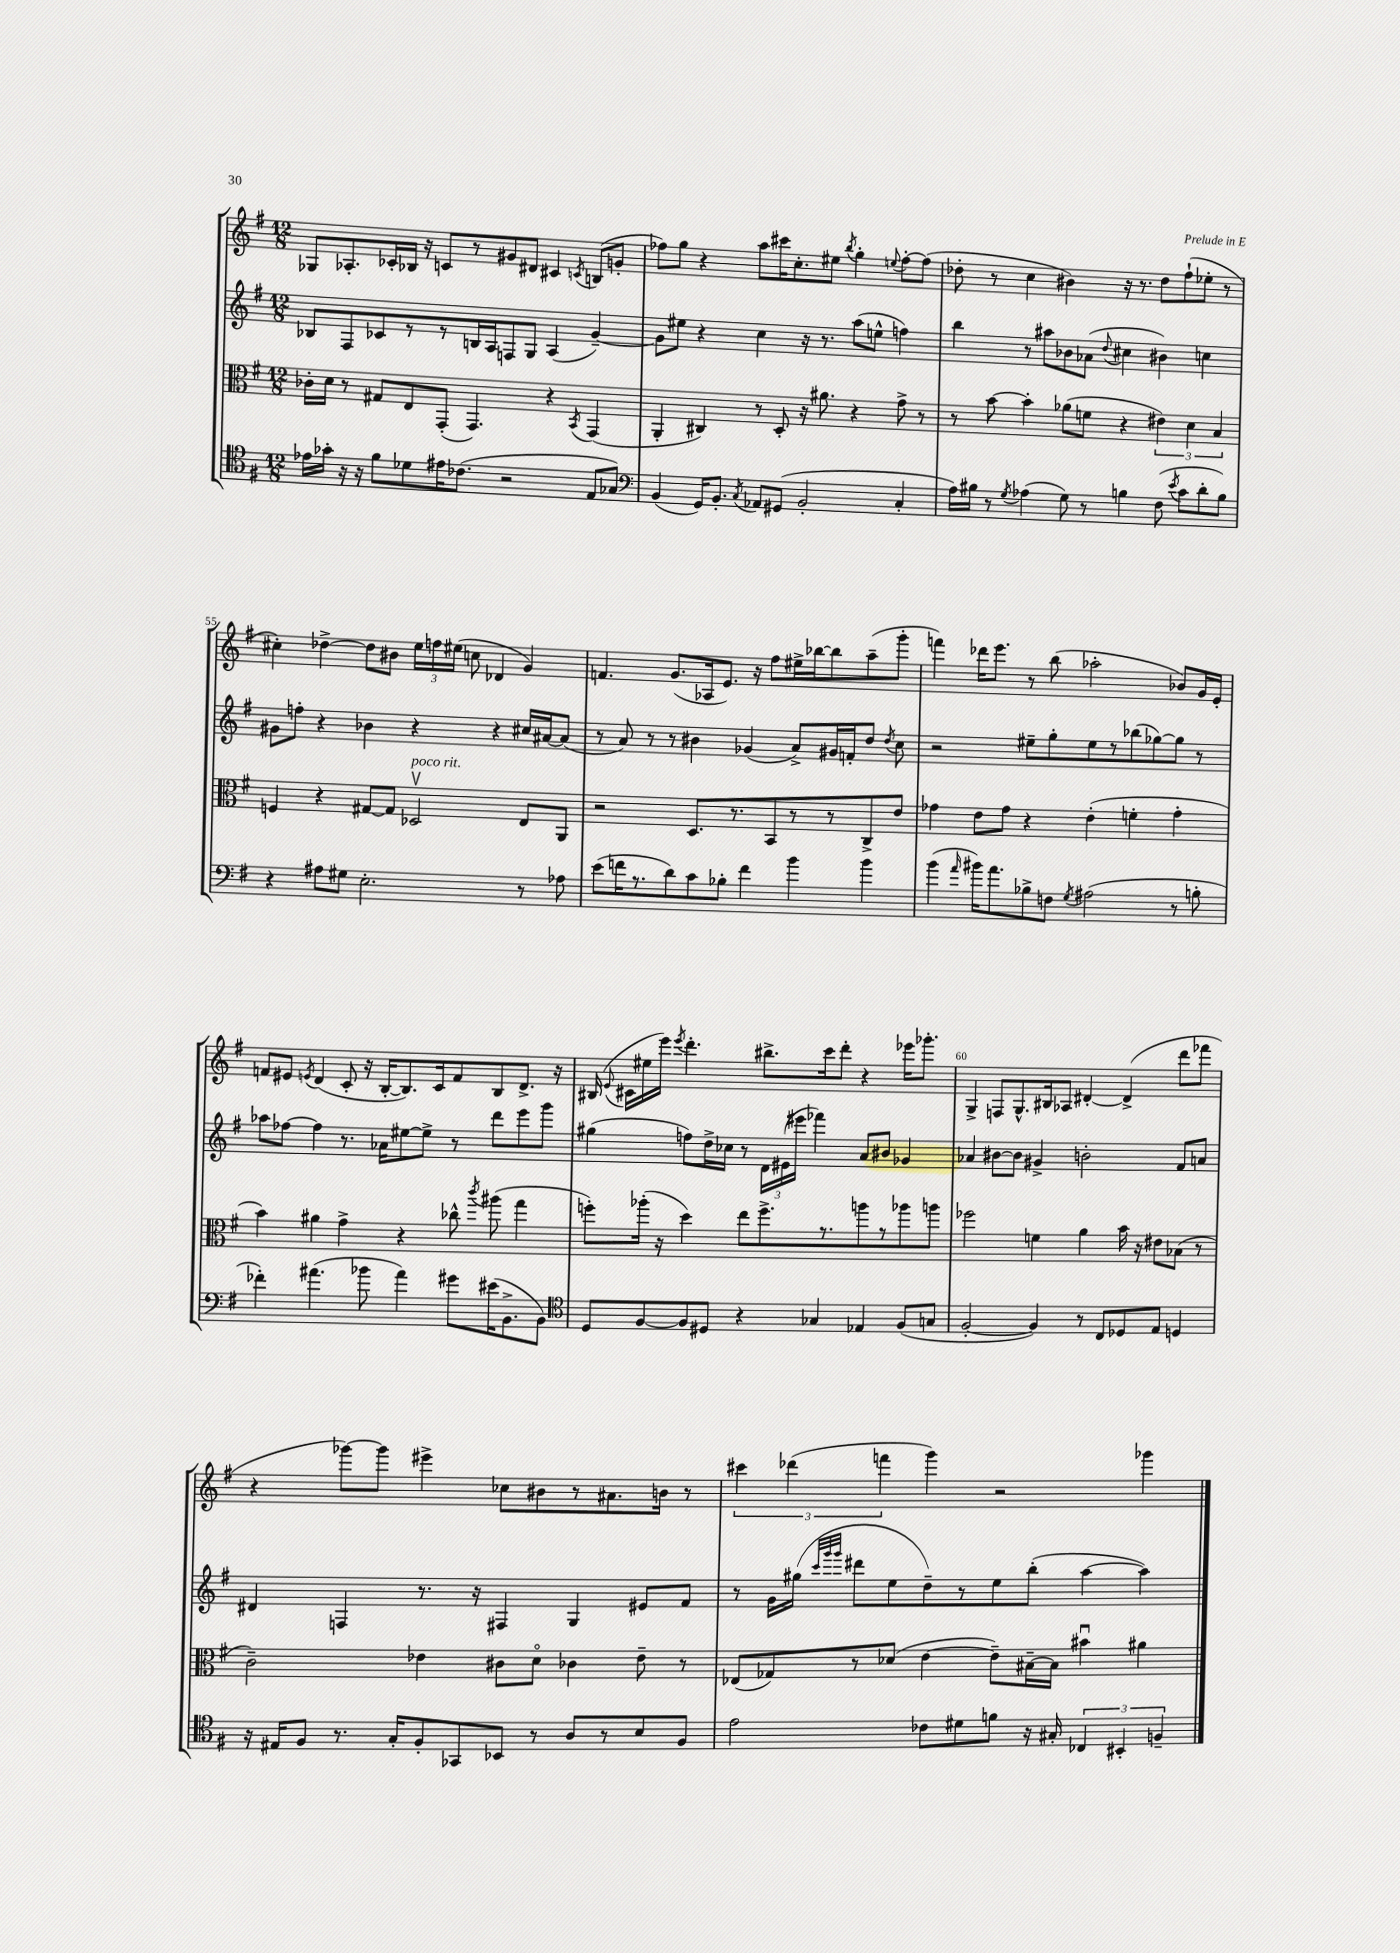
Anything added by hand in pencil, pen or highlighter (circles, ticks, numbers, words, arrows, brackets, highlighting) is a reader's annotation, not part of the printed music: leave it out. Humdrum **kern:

**kern	**kern	**kern	**kern
*staff4	*staff3	*staff2	*staff1
*clefC4	*clefC3	*clefG2	*clefG2
*k[f#]	*k[f#]	*k[f#]	*k[f#]
*M12/8	*M12/8	*M12/8	*M12/8
16e-	16c-'	8B-	8G-
16g-'	16d	.	.
16r	8r	8F#	8.A-'
16r	.	.	.
8f#	8G#	8c-	.
.	.	.	16c-'
8d-	8E	8r	16B-
.	.	.	16r
16e#	(8GG'	8r	8c
(8.c-	.	.	.
.	4.GG)	16B	8r
.	.	16A	.
2r	.	8F	8g#
.	.	8G	8d#
.	4r	(4A	4c#
.	8qBB	.	8qc
8E	(4GG	[4g~)	(8B
8G-)	.	.	8g'
=	=	=	=
*clefF4	*	*	*
(4BB	4AA'	8g]	8ff-)
.	.	8ee#	8gg
16GG)	4C#)	4r	4r
8.BB'	.	.	.
8qC	.	.	.
8AA-	8r	4cc	8aa
(8GG#	8D'	.	16ccc#
.	.	.	8.cc'
2BB'	16r	16r	.
.	8.a#	8.r	.
.	.	.	8ee#
.	.	.	8qbb
.	4r	(8aa	4gg'
.	.	8ee^^	.
.	.	.	8qqee
4C'	8g^	4ff)	[8ff-'
.	8r	.	(8ff-]
=	=	=	=
16A)	8r	4bb	8dd-'
16B#	.	.	.
8r	[8b	.	8r
8qG	.	.	.
(4A-	4b']	8r	4cc
.	.	8aa#	.
8G)	(8a-	8b-	4b#)
8r	8f	(8a-	.
.	.	8qqdd	.
4B	4r	4cc#	16r
.	.	.	8.r
(8F#	6e#)	4b#)	8dd-
8qe	.	.	.
8c	.	.	(8ff#`
.	6d	.	.
8d'	.	4cc	8ee-'
.	6B	.	.
8B)	.	.	8r
=	=	=	=
4r	4F	8g#	4cc#')
.	.	8ff'	.
8A#	4r	4r	[4dd-^
8G#	.	.	.
2.E'	[8G#	4b-	8dd-]
.	8G#]	.	8b#
.	2D-v	4r	24ee
.	.	.	24ff
.	.	.	(24ee#
.	.	.	8cc
.	.	4r	4d-
8r	8E	16cc#	4g)
.	.	[16a#	.
8A-	8AA	(8a#]	.
=	=	=	=
(8e	2r	8r	4.f
16f	.	8a)	.
8.r	.	.	.
.	.	8r	.
8d)	.	8r	(8.g
8c	8.D	4b#	.
.	.	.	16A-
8B-'	.	.	8.e)
.	8.r	.	.
4f	.	(4g-	.
.	.	.	16r
.	8BB	.	8ff#
4b	8r	8a^)	16ee#^
.	.	.	[16bb-
.	8r	16g#	8bb-]
.	.	16f'	.
4b	8C^	8dd	(8aa~
.	.	8qdd	.
.	8e	8cc	8ggg'
=	=	=	=
(4b	4g-	2r	4fff)
16qqa	.	.	.
16b#)	8e	.	16ddd-
8.a	.	.	8.eee
.	8g-	.	.
8B-^	4r	8ee#~	8r
8F	.	8gg'	(8bb
8qG	.	.	.
(2A#	(4e'	8ee#	2aa-'
.	.	8r	.
.	4f'	(8bb-	.
.	.	[8gg-)	.
8r	4g-'	8gg-]	8b-)
8B'	.	8r	16g
.	.	.	16e'
=	=	=	=
4f-')	4b)	8aa-	8f
.	.	[8ff-	8e#
.	.	.	8qe
(4.a#	4a#	4ff-]	(4d
.	4g^	8.r	8c'
8b-	.	.	16r
.	.	16a-	[16B'
4a#)	4r	[8ee#	8.B])
.	.	8ee#^]	.
.	.	.	16c
8g#	8cc-^^	8r	8f
.	8qccc	.	.
(16e#	(8aa#	8ddd	8B
8.BB^	.	.	.
.	4gg	8eee	8.d^
8BB)	.	8ggg	.
.	.	.	16r
=	=	=	=
*clefC4	*	*	*
8D	8ff')	(4gg#	(16B#
.	.	.	8qqe
.	.	.	16c#
[8F#	(16aa-'	.	16ee#
.	16r	.	16eee)
.	.	.	8qeee
8F#]	4dd)	8ff)	4.ddd'
8D#	.	16dd^	.
.	.	16cc-	.
4r	8ee	8r	.
.	8.ff^	24d	8.bb#^
.	.	(24e#	.
.	.	24eee#	.
4G-	.	4fff-)	.
.	8.r	.	16ccc
.	.	.	8ddd'
4E-	8aa	8a	4r
.	8r	8b#	.
(8F#	8aa-	4g-	16eee-
.	.	.	8.ggg-'
8G	8aa	.	.
=	=	=	=
[2F#'	2ff-	4a-	4G^
.	.	[8b#	8F
.	.	8b#]	8.G^^
4F#])	4f	4g#^	.
.	.	.	16B#
.	.	.	8A-
8r	4a	2b'	[4d#'
8C	.	.	.
8D-	16b	.	(4d#^]
.	16r	.	.
8E	8e#	.	.
4D	(8B-	8f#	8ddd
.	8r	8a	8fff-
=	=	=	=
16r	2c~)	4d#	4r
16E#	.	.	.
8F#	.	.	.
8.r	.	4F	[8ggg-)
.	.	.	8ggg-]
16G'	.	.	.
8F#'	4e-	8.r	4eee#^
8GG-	.	.	.
.	.	16r	.
8BB-	8c#	4F#	8cc-
8r	8do	.	8b#
8A	4c-	4G	8r
8r	.	.	8.a#
8B	8e-~	8e#	.
.	.	.	16b
8F#	8r	8f#	8r
=	=	=	=
2e	(8E-	8r	6ccc#
.	8G-)	16g	.
.	.	.	(6ddd-
.	.	(16gg#	.
.	.	32qqccc	.
.	.	32qqggg	.
.	.	32qqggg	.
.	8r	8ddd#	.
.	.	.	6fff
.	(8d-	8ee	.
8c-	[4e	8dd~)	4ggg)
8d#	.	8r	.
8f	8e~])	8ee	2r
16r	[16B#~	(8bb'	.
16G#'	16B#]	.	.
6C-	4b#u	[4aa	.
6BB#'	.	.	.
.	4a#	4aa])	4ggg-
6F~	.	.	.
==	==	==	==
*-	*-	*-	*-
